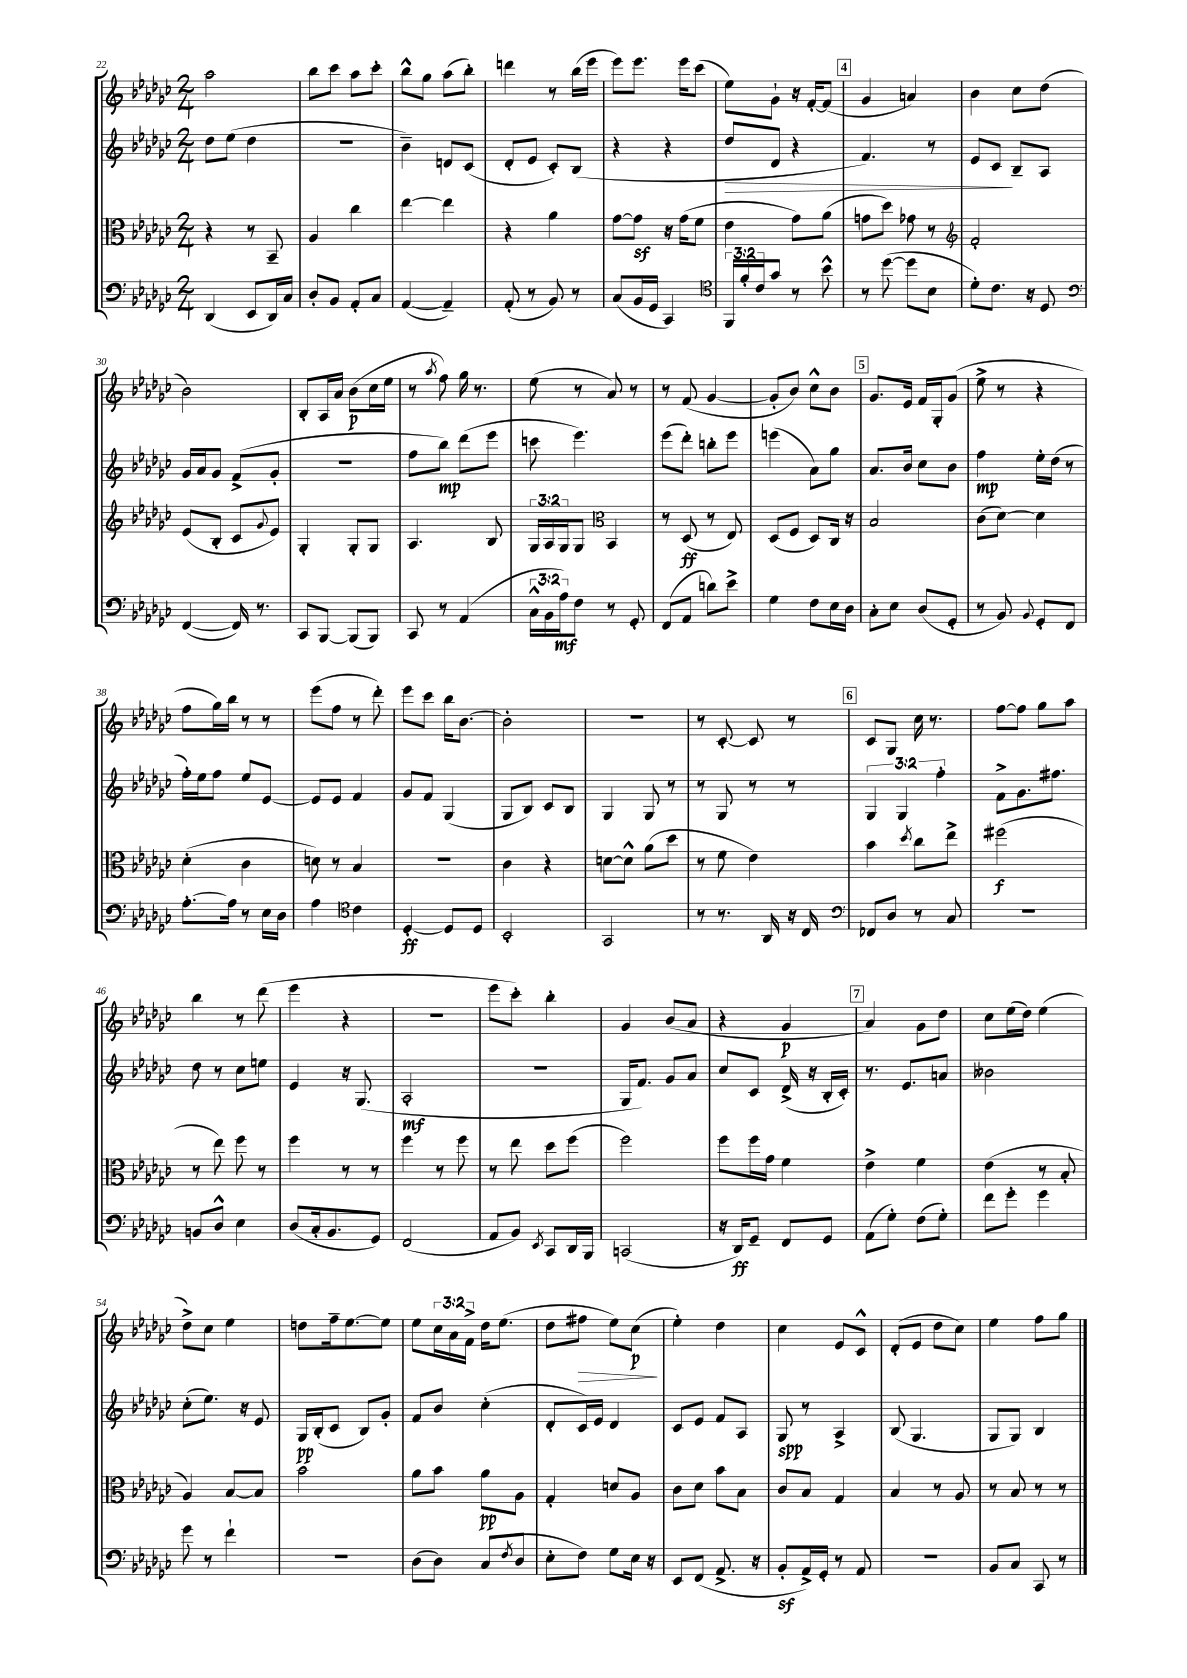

**kern	**dynam	**kern	**dynam	**kern	**dynam	**kern	**dynam
*part4	*part4	*part3	*part3	*part2	*part2	*part1	*part1
*staff4	*staff4	*staff3	*staff3	*staff2	*staff2	*staff1	*staff1
*clefF4	*	*clefC3	*	*clefG2	*	*clefG2	*
*k[b-e-a-d-g-c-]	*	*k[b-e-a-d-g-c-]	*	*k[b-e-a-d-g-c-]	*	*k[b-e-a-d-g-c-]	*
*M2/4	*	*M2/4	*	*M2/4	*	*M2/4	*
=22	=22	=22	=22	=22	=22	=22	=22
(4DD-/	.	4r	.	8dd-\L	.	2aa-\	.
.	.	.	.	(8ee-\J	.	.	.
8EE-/L	.	8r	.	4dd-\	.	.	.
16DD-/L)	.	8BB-~/	.	.	.	.	.
16C-/JJ	.	.	.	.	.	.	.
=23	=23	=23	=23	=23	=23	=23	=23
8D-'/L	.	4A-/	.	2r	.	8bb-\L	.
8BB-/J	.	.	.	.	.	8ccc-\J	.
8AA-'/L	.	4cc-\	.	.	.	8aa-\L	.
8C-/J	.	.	.	.	.	8ccc-'\J	.
=24	=24	=24	=24	=24	=24	=24	=24
([4AA-/	.	[4ee-\	.	4b-~\)	.	8bb-^^\L	.
.	.	.	.	.	.	8gg-\J	.
4AA-~/])	.	4ee-\]	.	8dn/L	.	(8aa-\L	.
.	.	.	.	(8c-/J	.	8bb-'\J)	.
=25	=25	=25	=25	=25	=25	=25	=25
(8AA-'/	.	4r	.	8d-'/L	.	4dddn\	.
8r	.	.	.	8e-/J	.	.	.
8BB-/)	.	4a-\	.	8c-'/L)	.	8r	.
8r	.	.	.	(8B-/J	.	(16bb-\LL	.
.	.	.	.	.	.	16eee-\JJ	.
=26	=26	=26	=26	=26	=26	=26	=26
(8C-/L	.	[8g-\L	.	4r	.	8eee-\L)	.
16BB-/L	.	8g-z\J]	.	.	.	8.eee-\J	.
16GG-/JJ	.	.	.	.	.	.	.
4CC-/)	.	16r	.	4r	.	.	.
.	.	(16g-\KL	.	.	.	16eee-\KL	.
.	.	8f\J	.	.	.	(8ccc-\J	.
=27	=27	=27	=27	=27	=27	=27	=27
*clefC4	*	*	*	*	*	*	*
!	!	!	!	!	!LO:HP:b	!	!
24FF/LL	.	4e-\	.	8dd-/L	>	8ee-\L)	.
24f'/	.	.	.	.	.	.	.
24c-/J	.	.	.	.	.	.	.
8g-/J	.	.	.	8d-/J	.	8g-`\J	.
8r	.	8g-\L)	.	4r	.	16r	.
.	.	.	.	.	.	[16f'/KL	.
8b-^^\	.	(8a-\J	.	.	.	(8f/J]	.
!!LO:REH:place=s1:t=4
=28	=28	=28	=28	=28	=28	=28	=28
8r	.	8gn\L	.	4.f/)	.	4g-/	.
([8dd-\	.	8dd-\J)	.	.	.	.	.
8dd-\L]	.	8g-X\	.	.	.	4an/)	.
8B-\J	.	8r	.	8r	.	.	.
=29	=29	=29	=29	=29	=29	=29	=29
*	*	*clefG2	*	*	*	*	*
8d-'\L)	.	2f'/	.	8e-/L	.	4b-\	.
8.c-\J	.	.	.	8c-/J	.	.	.
.	.	.	.	8B-~/L	]	8cc-\L	.
16r	.	.	.	.	.	.	.
8D-/	.	.	.	8A-/J	.	(8dd-\J	.
!!LO:LB:g=z
=30	=30	=30	=30	=30	=30	=30	=30
*clefF4	*	*	*	*	*	*	*
([4FF/	.	(8e-/L	.	16g-/LL	.	2b-\)	.
.	.	.	.	16a-/J	.	.	.
.	.	8B-'/J	.	8g-/J	.	.	.
16FF/])	.	8c-/L	.	(8f^/L	.	.	.
8.r	.	.	.	.	.	.	.
.	.	8qqg-/	.	.	.	.	.
.	.	8e-/J)	.	8g-'/J	.	.	.
=31	=31	=31	=31	=31	=31	=31	=31
8CC-/L	.	4G-'/	.	2r	.	8B-'/L	.
[8BBB-/J	.	.	.	.	.	16A-/L	.
.	.	.	.	.	.	16a-/JJ	.
(8BBB-/L]	.	8G-'/L	.	.	.	(8b-\L	p
8BBB-/J)	.	8G-/J	.	.	.	16cc-\L	.
.	.	.	.	.	.	16ee-\JJ	.
=32	=32	=32	=32	=32	=32	=32	=32
8CC-/	.	4.A-/	.	8ff\L	.	8r	.
.	.	.	.	.	.	8qaa-/	.
8r	.	.	.	8bb-\J)	mp	8ff\)	.
(4AA-/	.	.	.	(8ddd-\L	.	16gg-\	.
.	.	.	.	.	.	8.r	.
.	.	8B-/	.	8eee-\J	.	.	.
=33	=33	=33	=33	=33	=33	=33	=33
24C-^^\LL	.	24G-/LL	.	8cccn\	.	(8ee-\	.
24BB-\	.	24A-/	.	.	.	.	.
24A-\J)	mf	24G-/J	.	.	.	.	.
8F\J	.	8G-/J	.	4.eee-\)	.	8r	.
*	*	*clefC3	*	*	*	*	*
8r	.	4BB-/	.	.	.	8a-/)	.
8GG-'/	.	.	.	.	.	8r	.
=34	=34	=34	=34	=34	=34	=34	=34
(8FF/L	.	8r	.	(8eee-\L	.	8r	.
8AA-/J	.	(8D-/	ff	8ddd-'\J)	.	(8f/	.
8dn\L)	.	8r	.	8bbn'\L	.	[4g-/	.
8e-^\J	.	8E-/)	.	8eee-\J	.	.	.
=35	=35	=35	=35	=35	=35	=35	=35
4G-\	.	(8D-/L	.	(4eeen\	.	8g-'/L]	.
.	.	8F/J	.	.	.	8b-/J)	.
8F\L	.	8D-/L)	.	8a-\L)	.	8cc-^^\L	.
16E-\L	.	16C-/Jk	.	8gg-\J	.	8b-\J	.
16D-\JJ	.	16r	.	.	.	.	.
!!LO:REH:place=s1:t=5
=36	=36	=36	=36	=36	=36	=36	=36
8C-'\L	.	2B-/	.	8.a-/L	.	8.g-/L	.
8E-\J	.	.	.	.	.	.	.
.	.	.	.	16b-/Jk	.	16e-/Jk	.
(8D-/L	.	.	.	8cc-\L	.	16f/LL	.
.	.	.	.	.	.	16G-'/J	.
8GG-'/J	.	.	.	8b-\J	.	(8g-/J	.
=37	=37	=37	=37	=37	=37	=37	=37
8r	.	(8c-\L	.	4ff\	mp	8ee-^\	.
8BB-/)	.	[8d-\J)	.	.	.	8r	.
8qqBB-/	.	.	.	.	.	.	.
8GG-'/L	.	4d-\]	.	16ee-'\LL	.	4r	.
.	.	.	.	(16dd-\JJ	.	.	.
8FF/J	.	.	.	8r	.	.	.
!!LO:LB:g=z
=38	=38	=38	=38	=38	=38	=38	=38
[8.A-'\L	.	(4d-'\	.	16ff'\LL)	.	8ff\L	.
.	.	.	.	16ee-\J	.	.	.
.	.	.	.	8ff\J	.	16gg-\L)	.
16A-\Jk]	.	.	.	.	.	16bb-\JJ	.
8r	.	4c-\	.	8ee-/L	.	8r	.
16E-\LL	.	.	.	[8e-/J	.	8r	.
16D-\JJ	.	.	.	.	.	.	.
=39	=39	=39	=39	=39	=39	=39	=39
4A-\	.	8dn\)	.	8e-/L]	.	(8eee-\L	.
.	.	8r	.	8e-/J	.	8ff\J	.
*clefC4	*	*	*	*	*	*	*
4c-\	.	4B-/	.	4f/	.	8r	.
.	.	.	.	.	.	8ddd-'\)	.
=40	=40	=40	=40	=40	=40	=40	=40
[4D-'/	ff	2r	.	8g-/L	.	8eee-\L	.
.	.	.	.	8f/J	.	8ccc-\J	.
8D-/L]	.	.	.	(4G-/	.	16bb-\KL	.
.	.	.	.	.	.	[8.b-\J	.
8D-/J	.	.	.	.	.	.	.
=41	=41	=41	=41	=41	=41	=41	=41
2BB-'/	.	4c-\	.	8G-/L	.	2b-'\]	.
.	.	.	.	8B-/J)	.	.	.
.	.	4r	.	8c-/L	.	.	.
.	.	.	.	8B-/J	.	.	.
=42	=42	=42	=42	=42	=42	=42	=42
2GG-/	.	[8dn\L	.	4G-/	.	2r	.
.	.	8d^^\J]	.	.	.	.	.
.	.	(8a-\L	.	8G-/	.	.	.
.	.	8dd-\J	.	8r	.	.	.
=43	=43	=43	=43	=43	=43	=43	=43
8r	.	8r	.	8r	.	8r	.
8.r	.	8f\	.	8G-/	.	[8c-'/	.
.	.	4e-\)	.	8r	.	8c-/]	.
16AA-/	.	.	.	.	.	.	.
16r	.	.	.	8r	.	8r	.
16C-/	.	.	.	.	.	.	.
!!LO:REH:place=s1:t=6
=44	=44	=44	=44	=44	=44	=44	=44
*clefF4	*	*	*	*	*	*	*
8FF-X/L	.	4b-\	.	6G-/	.	8c-/L	.
8D-/J	.	.	.	.	.	8G-/J	.
.	.	.	.	6G-/	.	.	.
.	.	8qdd-/	.	.	.	.	.
8r	.	8cc-\L	.	.	.	16cc-\	.
.	.	.	.	.	.	8.r	.
.	.	.	.	6ff'\	.	.	.
8C-/	.	8ee-^\J	.	.	.	.	.
=45	=45	=45	=45	=45	=45	=45	=45
2r	.	(2ff#X\	f	8f^\L	.	[8ff\L	.
.	.	.	.	8.g-\	.	8ff\J]	.
.	.	.	.	.	.	8gg-\L	.
.	.	.	.	8.ff#X\J	.	.	.
.	.	.	.	.	.	8aa-\J	.
!!LO:LB:g=z
=46	=46	=46	=46	=46	=46	=46	=46
8BBn/L	.	8r	.	8dd-\	.	4bb-\	.
8D-^^/J	.	8ee-\)	.	8r	.	.	.
4E-\	.	8ff\	.	8cc-\L	.	8r	.
.	.	8r	.	8een\J	.	(8ddd-\	.
=47	=47	=47	=47	=47	=47	=47	=47
(8D-/L	.	4ff\	.	4e-/	.	4eee-\	.
16C-'/k	.	.	.	.	.	.	.
8.BB-/	.	.	.	.	.	.	.
.	.	8r	.	16r	.	4r	.
.	.	.	.	(8.G-/	.	.	.
8GG-/J)	.	8r	.	.	.	.	.
=48	=48	=48	=48	=48	=48	=48	=48
(2FF/	.	4ff\	.	2A-'/	mf	2r	.
.	.	8r	.	.	.	.	.
.	.	8ff\	.	.	.	.	.
=49	=49	=49	=49	=49	=49	=49	=49
8AA-/L	.	8r	.	2r	.	8eee-\L	.
8BB-/J)	.	8ee-\	.	.	.	8ccc-'\J)	.
8qEE-/	.	.	.	.	.	.	.
8CC-/L	.	8dd-\L	.	.	.	4bb-'\	.
16DD-/L	.	(8ff\J	.	.	.	.	.
16BBB-/JJ	.	.	.	.	.	.	.
=50	=50	=50	=50	=50	=50	=50	=50
(2CCn/	.	2ff\)	.	16G-/KL	.	4g-/	.
.	.	.	.	8.f/J)	.	.	.
.	.	.	.	8g-/L	.	(8b-/L	.
.	.	.	.	8a-/J	.	8a-/J	.
=51	=51	=51	=51	=51	=51	=51	=51
16r	.	8ff\L	.	8cc-/L	.	4r	.
16DD-/KL)	ff	.	.	.	.	.	.
8GG-~/J	.	16ff\L	.	8c-/J	.	.	.
.	.	16g-\JJ	.	.	.	.	.
8FF/L	.	4f\	.	(16d-^/	.	4g-/	p
.	.	.	.	16r	.	.	.
8GG-/J	.	.	.	16B-'/LL	.	.	.
.	.	.	.	16c-'/JJ)	.	.	.
!!LO:REH:place=s1:t=7
=52	=52	=52	=52	=52	=52	=52	=52
(8AA-\L	.	4e-^\	.	8.r	.	4a-/)	.
8G-'\J)	.	.	.	.	.	.	.
.	.	.	.	8.e-/L	.	.	.
(8F\L	.	4f\	.	.	.	8g-\L	.
8G-'\J)	.	.	.	8an/J	.	8dd-\J	.
=53	=53	=53	=53	=53	=53	=53	=53
8f\L	.	(4e-\	.	2b--X\	.	8cc-\L	.
8g-'\J	.	.	.	.	.	(16ee-\L	.
.	.	.	.	.	.	16dd-\JJ)	.
4g-\	.	8r	.	.	.	(4ee-\	.
.	.	8B-'/	.	.	.	.	.
!!LO:LB:g=z
=54	=54	=54	=54	=54	=54	=54	=54
8g-\	.	4A-/)	.	(8cc-'\L	.	8dd-^\L)	.
8r	.	.	.	8.ee-\J)	.	8cc-\J	.
4f`\	.	[8B-/L	.	.	.	4ee-\	.
.	.	.	.	16r	.	.	.
.	.	8B-/J]	.	8e-/	.	.	.
=55	=55	=55	=55	=55	=55	=55	=55
2r	.	2b-\	.	16G-/LL	pp	8ddn\L	.
.	.	.	.	(16B-'/J	.	.	.
.	.	.	.	8c-/J	.	16ff~\k	.
.	.	.	.	.	.	[8.ee-\	.
.	.	.	.	8B-/L)	.	.	.
.	.	.	.	8g-'/J	.	8ee-\J]	.
=56	=56	=56	=56	=56	=56	=56	=56
(8D-\L	.	8a-\L	.	8f/L	.	8ee-\L	.
8D-\J)	.	8b-\J	.	8b-/J	.	24cc-\L	.
.	.	.	.	.	.	24a-\	.
.	.	.	.	.	.	24f^\JJ	.
(8C-/L	.	8a-\L	pp	(4cc-'\	.	16dd-\KL	.
.	.	.	.	.	.	(8.ee-\J	.
8qF/	.	.	.	.	.	.	.
8D-/J	.	8A-\J	.	.	.	.	.
=57	=57	=57	=57	=57	=57	=57	=57
8E-'\L	.	4G-'/	.	8d-'/L	.	8dd-\L	.
!	!	!	!	!	!	!	!LO:HP:b
8F\J)	.	.	.	16c-/L)	.	8ff#X\J	>
.	.	.	.	16e-/JJ	.	.	.
8G-\L	.	8dn/L	.	4d-/	.	8ee-\L)	.
16E-\Jk	.	8A-/J	.	.	.	(8cc-\J	p
16r	.	.	.	.	.	.	.
.	.	.	.	.	.	.	]
=58	=58	=58	=58	=58	=58	=58	=58
8EE-/L	.	8c-\L	.	8c-/L	.	4ee-'\)	.
(8FF/J	.	8d-\J	.	8e-/J	.	.	.
8.AA-^/	.	8b-\L	.	8f/L	.	4dd-\	.
.	.	8B-\J	.	8A-/J	.	.	.
16r	.	.	.	.	.	.	.
=59	=59	=59	=59	=59	=59	=59	=59
8BB-z'/L	.	8c-/L	.	8G-/	spp	4cc-\	.
16AA-^/L)	.	8B-/J	.	8r	.	.	.
16GG-'/JJ	.	.	.	.	.	.	.
8r	.	4G-/	.	4A-^/	.	8e-/L	.
8AA-/	.	.	.	.	.	8c-^^/J	.
=60	=60	=60	=60	=60	=60	=60	=60
2r	.	4B-/	.	(8B-/	.	(8d-'/L	.
.	.	.	.	4.G-/	.	8e-/J	.
.	.	8r	.	.	.	8dd-\L	.
.	.	8A-/	.	.	.	8cc-\J)	.
=61	=61	=61	=61	=61	=61	=61	=61
8BB-/L	.	8r	.	8G-/L	.	4ee-\	.
8C-/J	.	8B-/	.	8G-/J)	.	.	.
8CC-/	.	8r	.	4B-/	.	8ff\L	.
8r	.	8r	.	.	.	8gg-\J	.
==	==	==	==	==	==	==	==
*-	*-	*-	*-	*-	*-	*-	*-
